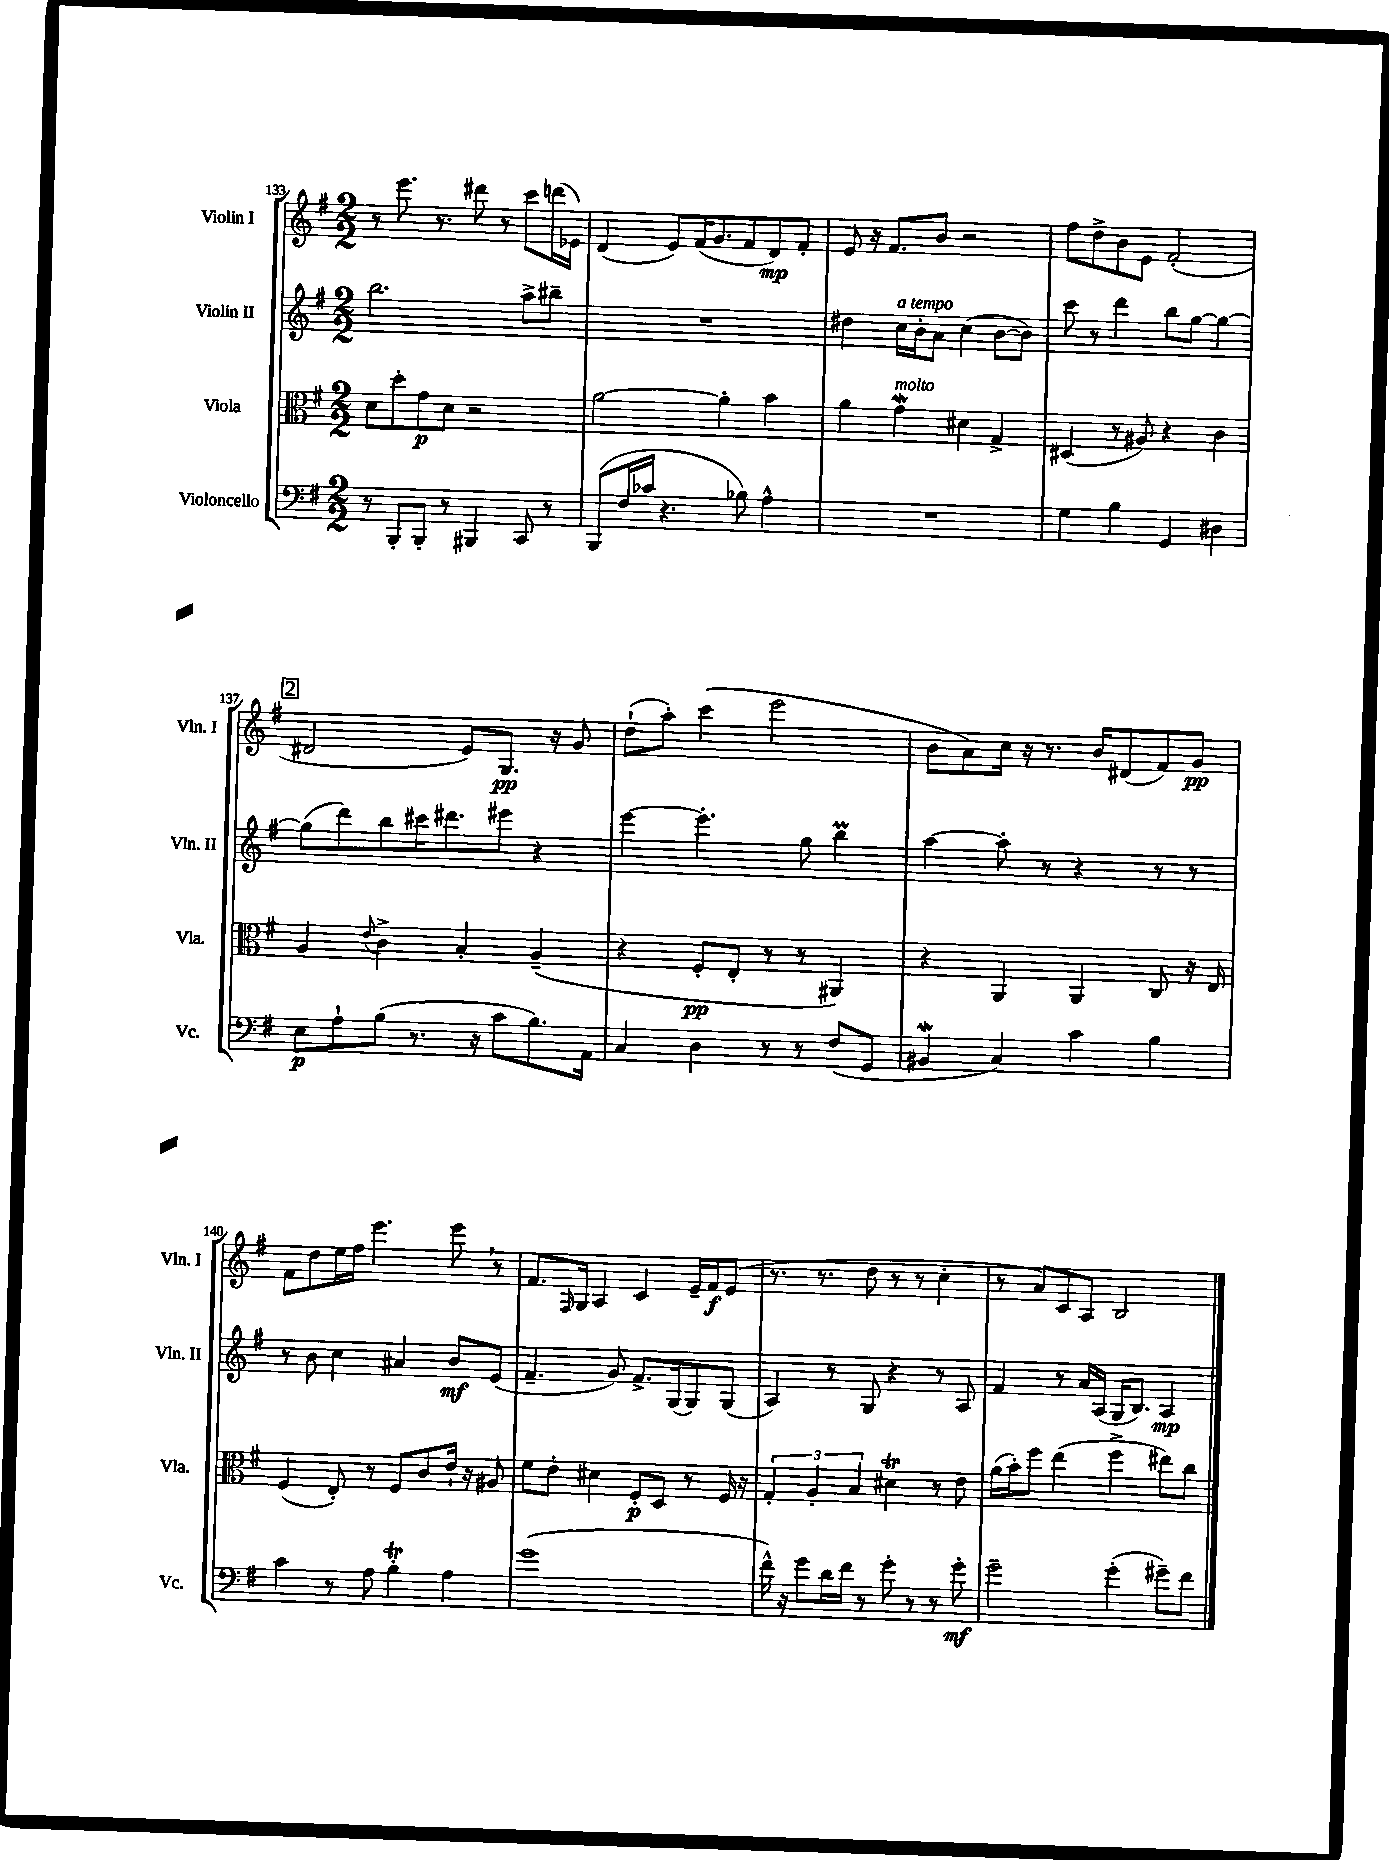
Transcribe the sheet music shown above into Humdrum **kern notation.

**kern	**dynam	**kern	**dynam	**kern	**dynam	**kern	**dynam
*part4	*part4	*part3	*part3	*part2	*part2	*part1	*part1
*staff4	*staff4	*staff3	*staff3	*staff2	*staff2	*staff1	*staff1
*I"Violoncello	*	*I"Viola	*	*I"Violin II	*	*I"Violin I	*
*I'Vc.	*	*I'Vla.	*	*I'Vln. II	*	*I'Vln. I	*
*clefF4	*	*clefC3	*	*clefG2	*	*clefG2	*
*k[f#]	*	*k[f#]	*	*k[f#]	*	*k[f#]	*
*M2/2	*	*M2/2	*	*M2/2	*	*M2/2	*
=133	=133	=133	=133	=133	=133	=133	=133
8r	.	8d\L	.	2.bb\	.	8r	.
8BBB'/L	.	8dd'\	.	.	.	8.eee\	.
8BBB'/J	.	8g\	p	.	.	.	.
.	.	.	.	.	.	8.r	.
8r	.	8d\J	.	.	.	.	.
4BBB#X/	.	2r	.	.	.	8ddd#X\	.
.	.	.	.	.	.	8r	.
8CC/	.	.	.	8aa^\L	.	8ccc\L	.
8r	.	.	.	8bb#X~\J	.	(16dddn\L	.
.	.	.	.	.	.	16e-X\JJ)	.
=134	=134	=134	=134	=134	=134	=134	=134
(8BBB/L	.	[2a\	.	1r	.	(4d/	.
16F#/L	.	.	.	.	.	.	.
16c-X/JJ	.	.	.	.	.	.	.
4.r	.	.	.	.	.	8e/L)	.
.	.	.	.	.	.	(16f#/K	.
.	.	.	.	.	.	8.g/	.
.	.	4a'\]	.	.	.	.	.
8B-X\)	.	.	.	.	.	8f#/	.
4A^^\	.	4b\	.	.	.	8d/)	mp
.	.	.	.	.	.	8f#'/J	.
=135	=135	=135	=135	=135	=135	=135	=135
1r	.	4a\	.	4dd#X\	.	8e/	.
.	.	.	.	.	.	16r	.
.	.	.	.	.	.	8.f#/L	.
!	!	!	!	!LO:TX:a:i:t=a tempo	!	!	!
!	!	!LO:TX:a:i:t=molto	!	!	!	!	!
.	.	4gw\	.	16cc\LL	.	.	.
.	.	.	.	16b'\J	.	.	.
.	.	.	.	8a\J	.	8b/J	.
.	.	4d#X\	.	(4cc\	.	2r	.
.	.	4G^/	.	[8b\L	.	.	.
.	.	.	.	8b\J])	.	.	.
=136	=136	=136	=136	=136	=136	=136	=136
4G\	.	(4D#X/	.	8ccc\	.	8ff#\L	.
.	.	.	.	8r	.	8dd^\	.
4B\	.	8r	.	4ddd\	.	8b\	.
.	.	8A#X/)	.	.	.	8e\J	.
4GG/	.	4r	.	8bb\L	.	(2f#'/	.
.	.	.	.	[8gg\J	.	.	.
4D#X\	.	4c\	.	4gg\_	.	.	.
!!LO:LB:g=z
!!LO:REH:place=s1:t=2
=137	=137	=137	=137	=137	=137	=137	=137
8E\L	p	4A/	.	(8gg\L]	.	2d#X/	.
8A`\	.	.	.	8ddd\)	.	.	.
.	.	8qqe/	.	.	.	.	.
(8B\J	.	4c^\	.	8bb\	.	.	.
8.r	.	.	.	16ccc#X\K	.	.	.
.	.	.	.	8.ddd#X\	.	.	.
.	.	4B'/	.	.	.	8e/L)	.
16r	.	.	.	.	.	.	.
8c\L	.	.	.	8eee#X\J	.	8.G/J	pp
8.B\)	.	(4A~/	.	4r	.	.	.
.	.	.	.	.	.	16r	.
.	.	.	.	.	.	8g/	.
16AA\Jk	.	.	.	.	.	.	.
=138	=138	=138	=138	=138	=138	=138	=138
4C/	.	4r	.	[4eee\	.	(8dd`\L	.
.	.	.	.	.	.	8aa'\J)	.
4D\	.	8F#'/L	pp	4.eee'\]	.	(4ccc\	.
.	.	8E'/J	.	.	.	.	.
8r	.	8r	.	.	.	2eee\	.
8r	.	8r	.	8gg\	.	.	.
(8F#/L	.	4AA#X/)	.	4bbm\	.	.	.
8GG/J	.	.	.	.	.	.	.
=139	=139	=139	=139	=139	=139	=139	=139
4BB#XW/	.	4r	.	[4aa\	.	8b\L	.
.	.	.	.	.	.	8a\)	.
4C/)	.	4AA/	.	8aa'\]	.	16cc\Jk	.
.	.	.	.	.	.	16r	.
.	.	.	.	8r	.	8.r	.
4c\	.	4AA/	.	4r	.	.	.
.	.	.	.	.	.	16b/KL	.
.	.	.	.	.	.	(8d#X/	.
4B\	.	8C/	.	8r	.	8f#/)	.
.	.	16r	.	8r	.	8g/J	pp
.	.	16E/	.	.	.	.	.
!!LO:LB:g=z
=140	=140	=140	=140	=140	=140	=140	=140
4c\	.	(4F#/	.	8r	.	8f#\L	.
.	.	.	.	8b\	.	8dd\	.
8r	.	8E'/)	.	4cc\	.	16ee\L	.
.	.	.	.	.	.	16ff#\JJ	.
8A\	.	8r	.	.	.	4.eee\	.
4Bt'\	.	8F#/L	.	4a#X/	.	.	.
.	.	8c/	.	.	.	.	.
4A\	.	16e`/Jk	.	8b/L	mf	8eee,\	.
.	.	16r	.	.	.	.	.
.	.	8A#X/	.	(8e/J	.	8r	.
=141	=141	=141	=141	=141	=141	=141	=141
(1g	.	8f#\L	.	4.f#~/	.	8.f#/L	.
.	.	8e'\J	.	.	.	.	.
.	.	.	.	.	.	16qqF#/	.
.	.	.	.	.	.	16G/Jk	.
.	.	4d#X\	.	.	.	4A/	.
.	.	.	.	8g/)	.	.	.
.	.	8F#'/L	p	8.f#^/L	.	4c/	.
.	.	8D/J	.	.	.	.	.
.	.	.	.	(16G/k	.	.	.
.	.	8r	.	8G/)	.	16e~/LL	.
.	.	.	.	.	.	16f#/J	f
.	.	16F#/	.	(8G/J	.	(8e/J	.
.	.	16r	.	.	.	.	.
=142	=142	=142	=142	=142	=142	=142	=142
16f#^^\)	.	6G'/	.	4A/)	.	8.r	.
16r	.	.	.	.	.	.	.
8g\L	.	.	.	.	.	.	.
.	.	6A'/	.	.	.	.	.
.	.	.	.	.	.	8.r	.
16d\L	.	.	.	8r	.	.	.
16f#\JJ	.	.	.	.	.	.	.
.	.	6B/	.	.	.	.	.
8r	.	.	.	8G/	.	8dd\	.
8g'\	.	4d#Xt\	.	4r	.	8r	.
8r	.	.	.	.	.	8r	.
8r	.	8r	.	8r	.	4cc'\	.
8g'\	mf	8e\	.	8A/	.	.	.
=143	=143	=143	=143	=143	=143	=143	=143
2g~\	.	(16a\LL	.	4f#/	.	8r	.
.	.	16b'\J)	.	.	.	.	.
.	.	8ff#\J	.	.	.	8a/L)	.
.	.	(4ee\	.	8r	.	8c/	.
.	.	.	.	16a/LL	.	8A/J	.
.	.	.	.	(16A/JJ	.	.	.
(4g'\	.	4ff#^\	.	16G/KL	.	2B/	.
.	.	.	.	8.B/J)	.	.	.
8g#X~\L)	.	8ee#X\L)	.	4A/	mp	.	.
8f#\J	.	8cc\J	.	.	.	.	.
==	==	==	==	==	==	==	==
*-	*-	*-	*-	*-	*-	*-	*-
